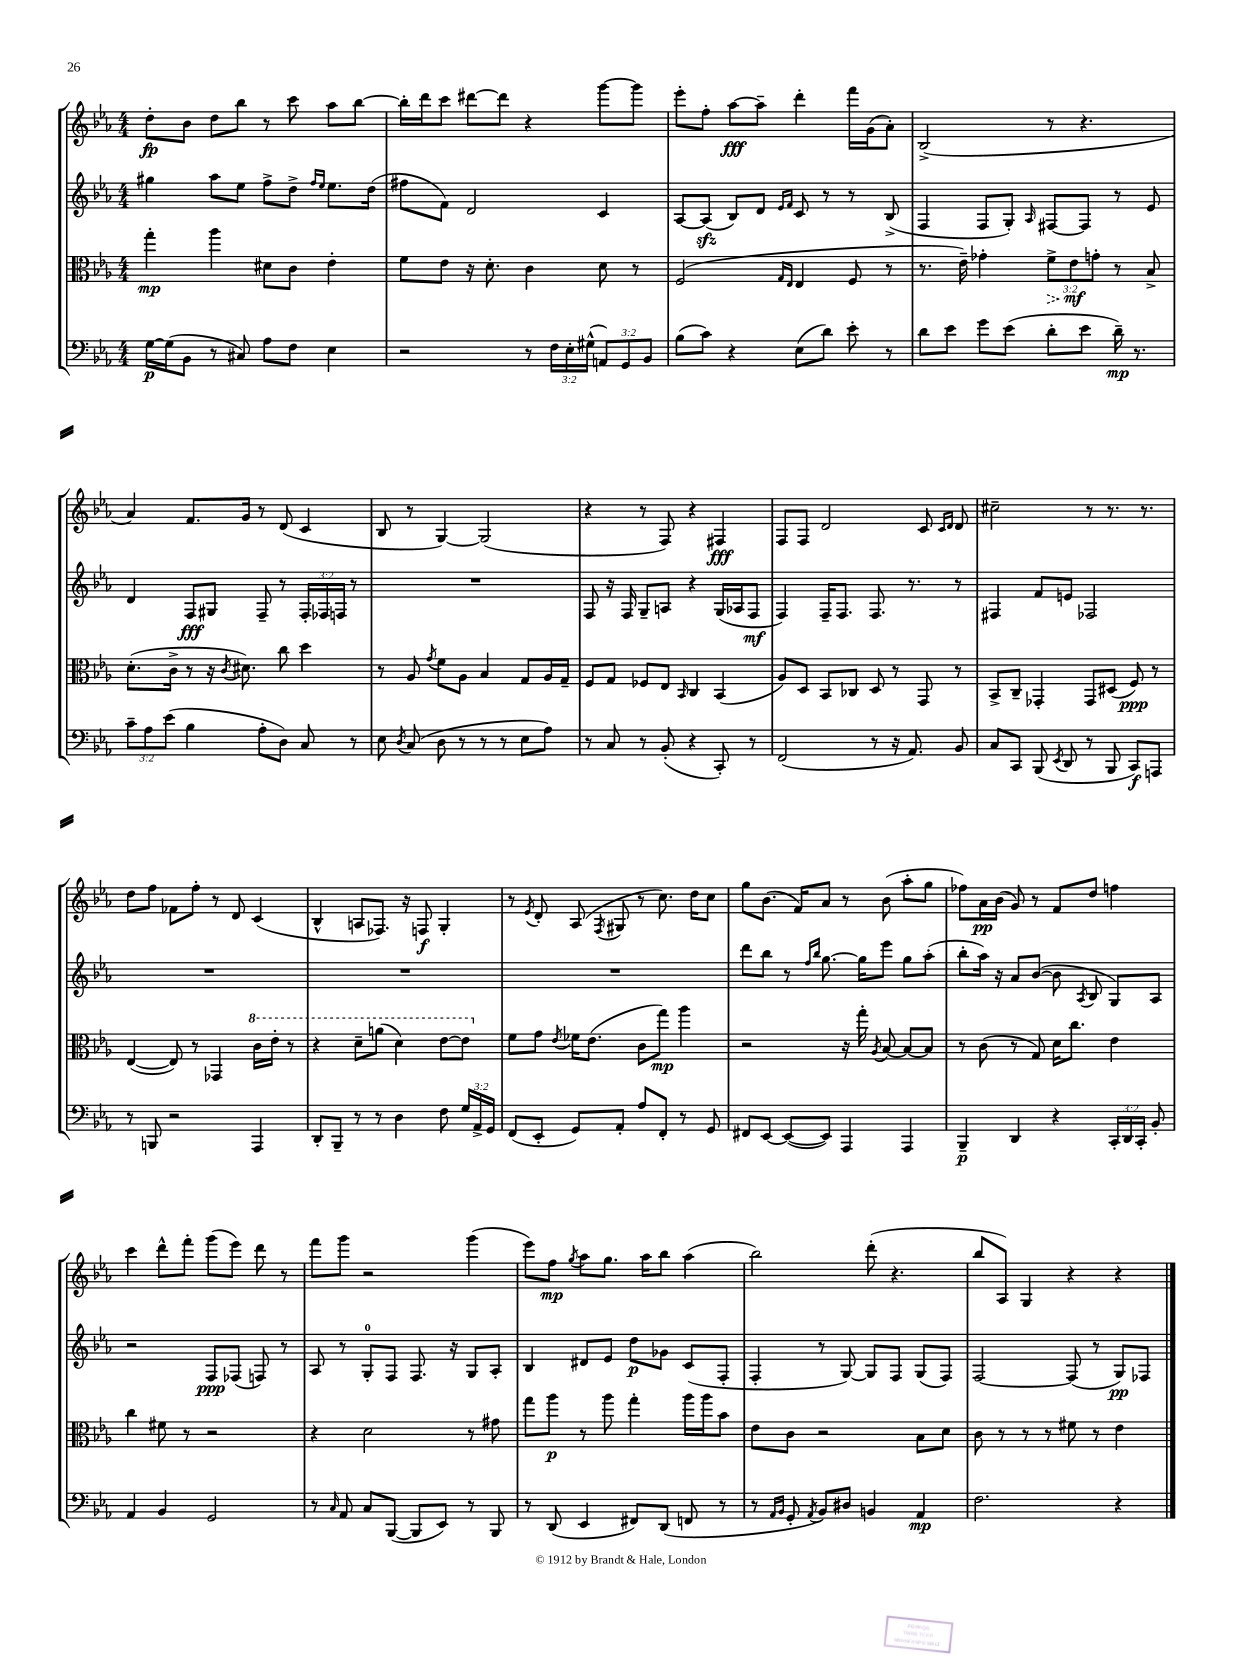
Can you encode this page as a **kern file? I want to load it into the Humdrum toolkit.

**kern	**kern	**kern	**kern
*staff4	*staff3	*staff2	*staff1
*clefF4	*clefC3	*clefG2	*clefG2
*k[b-e-a-]	*k[b-e-a-]	*k[b-e-a-]	*k[b-e-a-]
*M4/4	*M4/4	*M4/4	*M4/4
[16G\LL	4gg'\	4gg#\	8dd'\L
(16G\]J	.	.	.
8BB-\J	.	.	8b-\J
8r	4aa-\	8aa-\L	8dd\L
8C#/)	.	8ee-\J	8bb-\J
8A-\L	8d#\L	8ff^\L	8r
8F\J	8c\J	8dd^\J	8ccc\
.	.	16qqff/LL	.
.	.	16qqee-/JJ	.
4E-\	4e-'\	8.ee-\L	8aa-\L
.	.	.	[8bb-\J
.	.	(16dd\Jk	.
=	=	=	=
2r	8f\L	8ff#\L	16bb-'\]LL
.	.	.	16ddd\J
.	8e-\J	8f\J)	8ccc\J
.	16r	2d/	[8ddd#\L
.	8.d'\	.	.
.	.	.	8ddd#\]J
8r	4c\	.	4r
24F\LL	.	.	.
24E-'\	.	.	.
(24G#^^\JJ	.	.	.
12AA/L)	8d\	4c/	[8ggg\L
12GG/	.	.	.
.	8r	.	8ggg\]J
12BB-/J	.	.	.
=	=	=	=
(8B-\L	(2F/	[8A-/L	8eee-'\L
8c\J)	.	(8A-/]J	8ff'\J
4r	.	8B-/L)	[8aa-\L
.	.	8d/J	8aa-~\]J
.	16qqG/LL	16qqe-/LL	.
.	16qqE-/JJ	16qqf/JJ	.
(8E-\L	4E-/	8c/	4ddd'\
8d\J)	.	8r	.
8e-'\	8F/	8r	16fff\LL
.	.	.	(16g\J
8r	8r	(8B-^/	8a-'\J)
=	=	=	=
8d\L	8.r	4F/	(2B-^/
8e-\J	.	.	.
.	16e-~\)	.	.
8g\L	4g-'\	8F/L	.
(8e-\J	.	8G'/J)	.
.	.	16qqA-/	.
8d'\L	12f^\L	[8F#/L	8r
.	12e-\	.	.
8e-\J	.	8F#/]J	4.r
.	12g'\J	.	.
16d~\)	8r	8r	.
8.r	.	.	.
.	8B-^/	8e-/	.
=	=	=	=
12c~\L	(8.d'\L	4d/	4a-/)
12A-\	.	.	.
(12e-\J	.	.	.
.	16c^\Jk	.	.
4B-\	8r	8F/L	8.f/L
.	16r	8G#/J	.
.	8qc/	.	.
.	8.d#\)	.	16g/Jk
8A-'\L	.	8F~/	8r
8D\J)	8cc\	8r	(8d/
8C/	4dd\	24F'/LL	4c/
.	.	24F-/	.
.	.	24F/JJ	.
8r	.	8r	.
=	=	=	=
8E-\	8r	1r	8B-/
8qD/	.	.	.
(8C/	8A-/	.	8r
.	8qg/	.	.
8D\	8f\L	.	[4G/)
8r	8A-\J	.	.
8r	4B-/	.	(2G/]
8r	.	.	.
8E-\L	8G/L	.	.
8A-\J)	16A-/L	.	.
.	16G~/JJ	.	.
=	=	=	=
8r	8F/L	8F/	4r
8C/	8G/J	16r	.
.	.	16F/	.
8r	8F-/L	8G~/L	8r
(8BB-'/	8E-/J	8A/J	8F/)
.	16qqBB-/	.	.
4r	4C/	4r	4r
8CC'/)	(4BB-/	(16G/LL	4F#/
.	.	16A-/J	.
8r	.	8F/J	.
=	=	=	=
(2FF/	8A-/L)	4F/)	8F/L
.	8D/J	.	8F/J
.	8BB-/L	16F~/LK	2d/
.	.	8.F/J	.
.	8C-/J	.	.
8r	8D/	8.F/	.
16r	8r	.	.
8.AA-/)	.	8.r	.
.	8GG/	.	8c/
.	.	.	16qqc/LL
.	.	.	16qqd/JJ
8BB-/	8r	8r	8d/
=	=	=	=
8C/L	8BB-^/L	4F#/	2cc#~\
8CC/J	8C~/J	.	.
(8BBB-/	4GG-'/	8f/L	.
8qEE-/	.	.	.
8DD/	.	8e/J	.
8r	8GG-/L	2F-/	8r
8BBB-/	(8D#/J	.	8.r
8CC/L)	8F/)	.	.
.	.	.	8.r
8AAA/J	8r	.	.
=	=	=	=
8r	([4E-/	1r	8dd\L
8BBB/	.	.	8ff\J
2r	8E-/])	.	8f-\L
.	8r	.	8ff'\J
.	4GG-/	.	8r
.	.	.	8d/
4AAA-/	16cc\LL	.	(4c/
.	16ee-'\JJ	.	.
.	8r	.	.
=	=	=	=
8DD'/L	4r	1r	4B-^^/
8BBB-~/J	.	.	.
8r	8dd~\L	.	8A/L
8r	(8aa\J	.	8.F-/J)
4D\	4dd\)	.	.
.	.	.	16r
.	.	.	8F/
8F\	[8ee-\L	.	4G'/
24G/LL	8ee-\]J	.	.
24AA-^/	.	.	.
24GG/JJ	.	.	.
=	=	=	=
(8FF/L	8f\L	1r	8r
.	.	.	8qe-/
8EE-'/J	8g\J	.	8d'/
.	8qe-/	.	.
8GG/L)	16f-\LK	.	(8A-/
.	(8.e-\J	.	.
.	.	.	8qF/
8AA-'/J	.	.	8G#/
8A-/L	8c\L	.	8r
8FF'/J	8gg\J)	.	8.cc\)
8r	4aa-\	.	.
.	.	.	16dd\LK
8GG/	.	.	8cc\J
=	=	=	=
8FF#/L	2r	8ddd\L	8gg\L
[8EE-/J	.	8bb-\J	(8.b-\J
(8EE-/_L	.	8r	.
.	.	.	16f/LK)
.	.	16qqff/LL	.
.	.	16qqbb-/JJ	.
8EE-/]J)	.	[8.gg\	8a-/J
4AAA-/	16r	.	8r
.	16gg'\	16gg\]LK	.
.	8qA-/	.	.
.	[8B-/	8eee-\J	(8b-\
4AAA-/	8B-/_L	8gg\L	8aa-'\L
.	8B-/]J	(8aa-'\J	8gg\J
=	=	=	=
4BBB-~/	8r	8bb-'\L	8ff-\L)
.	(8c\	16aa-\Jk)	16a-\L
.	.	16r	(16b-\JJ
4DD/	8r	8a-/L	8g/)
.	8G/)	([8b-/J	8r
4r	16d\LK	8b-\]	8f/L
.	8.cc\J	.	.
.	.	8qA-/	.
.	.	8B-/	8dd/J
24CC'/LL	4e-\	8G/L)	4ff\
24DD/	.	.	.
24CC'/JJ	.	.	.
8BB-'/	.	8A-/J	.
=	=	=	=
4AA-/	4cc\	2r	4ccc\
4BB-/	8f#\	.	8ddd^^\L
.	8r	.	8fff'\J
2GG/	2r	8F/L	(8ggg\L
.	.	(8F-/J	8eee-\J)
.	.	8F/)	8ddd\
.	.	8r	8r
=	=	=	=
8r	4r	8A-/	8fff\L
16qqC/	.	.	.
8AA-/	.	8r	8ggg\J
8C/L	2d\	8G'/L	2r
([8BBB-/J	.	8F/J	.
8BBB-/]L	.	8.F/	.
8EE-/J)	.	.	.
.	.	16r	.
8r	8r	8G/L	(4ggg\
8BBB-/	8g#\	8A-'/J	.
=	=	=	=
8r	8gg\L	4B-/	8eee-\L)
(8DD/	8aa-\J	.	8ff\J
.	.	.	8qgg/
4EE-/	8r	8d#/L	8aa-\L
.	8aa-\	8e-/J	8.gg\J
8FF#/L)	4gg'\	8dd\L	.
.	.	.	16aa-\LK
(8DD/J	.	8g-\J	8bb-\J
8FF/	16aa-\LL	(8c/L	(4aa-\
.	16aa-\J	.	.
8r	8b-\J	8F'/J	.
=	=	=	=
8r	8e-\L	4F'/	2bb-\)
16qqAA-/LL	.	.	.
16qqBB-/JJ	.	.	.
8GG'/	8c\J	.	.
8qAA-/	.	.	.
8BB-/L)	2r	8r	.
8D#/J	.	[8G/)	.
4BB/	.	8G/]L	(8ddd'\
.	.	8F/J	4.r
4AA-/	8B-\L	(8G/L	.
.	8d\J	8F/J)	.
=	=	=	=
2.F\	8c\	[2F/	8bb-/L
.	8r	.	8A-/J)
.	8r	.	4G/
.	8r	.	.
.	8f#\	(8F/]	4r
.	8r	8r	.
4r	4e-\	8G/L)	4r
.	.	8F-/J	.
==	==	==	==
*-	*-	*-	*-
